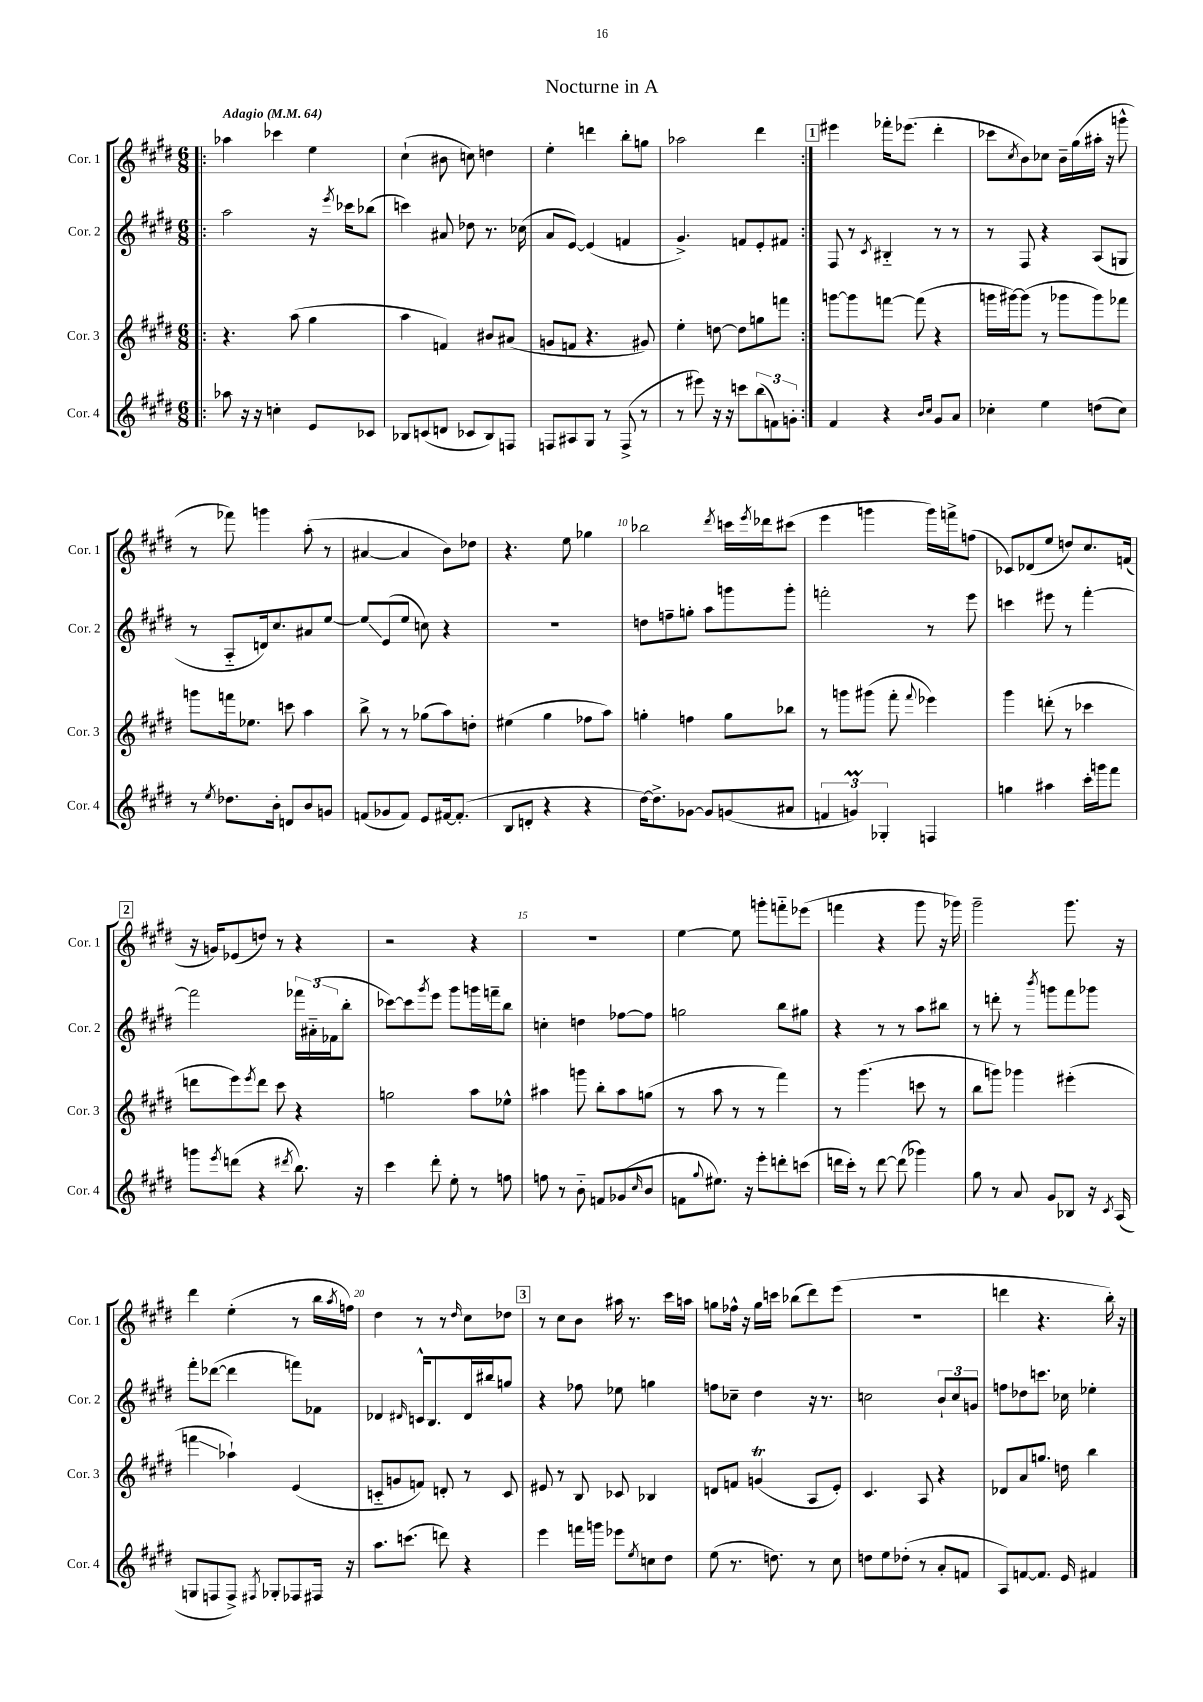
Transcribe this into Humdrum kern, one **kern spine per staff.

**kern	**kern	**kern	**kern
*staff4	*staff3	*staff2	*staff1
*clefG2	*clefG2	*clefG2	*clefG2
*k[f#c#g#d#]	*k[f#c#g#d#]	*k[f#c#g#d#]	*k[f#c#g#d#]
*M6/8	*M6/8	*M6/8	*M6/8
*MM64	*MM64	*MM64	*MM64
=!|:	=!|:	=!|:	=!|:
8aa-\	4.r	2aa\	4aa-\
16r	.	.	.
16r	.	.	.
4cc'\	.	.	4ccc-\
.	(8aa\	.	.
8e/L	4gg#\	16r	4ee\
.	.	8qeee/	.
.	.	16ccc-\LK	.
8c-/J	.	(8bb-\J	.
=	=	=	=
8B-/L	4aa\	4ccc\)	(4cc#`\
(8c/	.	.	.
8d/J	4f/)	8a#/	8b#\
8c-/L	.	8dd-\	8cc\)
8B-/)	8b#/L	8.r	4dd\
8F/J	(8a#/J	.	.
.	.	(16cc-\	.
=	=	=	=
8F/L	8g/L	8a/L	4ee'\
8A#/	8f/J	[8e/J)	.
8G#/J	4.r	(4e/]	4ddd\
8r	.	.	.
(8F^/	.	4f/	8bb'\L
8r	8g#/)	.	8gg\J
=	=	=	=
8r	4ee'\	4.g#^/)	2aa-\
8eee#\)	.	.	.
16r	[8dd\	.	.
16r	.	.	.
8ccc\L	8dd\]L	8f/L	.
(12bb\	8gg\	8e'/	4ddd#\
12f\)	.	.	.
.	8fff\J	8f#/J	.
12g'\J	.	.	.
=:|!	=:|!	=:|!	=:|!
4f#/	[8ggg\L	8F#/	4eee#\
.	8ggg\]	8r	.
.	.	8qc#/	.
4r	[8fff\J	4B#'~/	16fff-'\LK
.	.	.	(8.eee-\J
.	(8fff\]	.	.
16qqb/LL	.	.	.
16qqcc#/JJ	.	.	.
8g#/L	4r	8r	4ddd#'\
8a/J	.	8r	.
=	=	=	=
4cc-'\	16ggg\LL	8r	8ccc-\L
.	[16ggg#\J)	.	.
.	.	.	8qcc#/
.	(8ggg#\]J	8F#/	8b\)
4ee\	8r	4r	8cc-\J
.	8ggg-\L	.	16b~\LL
.	.	.	(16gg#\
(8dd\L	8ggg-\)	(8A/L	16aa#'\JJ
.	.	.	16r
8cc-\J)	8fff-\J	8G/J	8ggg^^\
=	=	=	=
8r	8ggg\L	8r	8r
8qee/	.	.	.
8.dd-\L	16fff\k	8A'~/L	8fff-\)
.	8.ee-\J	.	.
.	.	16d/k)	4ggg\
16b'\Jk	.	8.cc#/	.
8d/L	8ccc\	.	.
8b/	4aa\	8a#/	(8aa'\
8g/J	.	[8ee/J	8r
=	=	=	=
(8f/L	8bb^\	8ee/]L	[4a#/
8g-/	8r	(8e/	.
8f/J)	8r	8ee/J	4a#/]
8e/L	(8gg-\L	8cc\)	.
[16f#/k	8aa\)	4r	8b\L)
(8.f#'/]J	.	.	.
.	8dd'\J	.	8dd-\J
=	=	=	=
8B/L	(4ee#\	2.r	4.r
8d'/J	.	.	.
4r	4gg#\	.	.
.	.	.	8ee\
4r	8ff-\L	.	4gg-\
.	8aa\J)	.	.
=	=	=	=
[16dd#\LK)	4gg'\	8dd\L	2bb-\
8.dd#^\]	.	.	.
.	.	8ff~\	.
[8g-\J	4ff\	8gg'\J	.
8g-/]L	.	8aa\L	.
.	.	.	8qddd#/
(8g/	8gg\L	8ggg\	16ccc\LL
.	.	.	8qeee/
.	.	.	16ddd-\J
8a#/J	8bb-\J	8ggg'\J	(8ccc#\J
=	=	=	=
6f/	8r	2fff'\	4eee\
.	8ggg\L	.	.
6g/)	.	.	.
.	(8ggg#\J	.	4ggg\
6G-'/	.	.	.
.	8fff#'\	.	.
.	8qqfff#/	.	.
4F/	4eee-\)	8r	16ggg\LL)
.	.	.	16fff^\J
.	.	8eee\	(8ff\J
=	=	=	=
4gg\	4ggg#\	4ccc\	8c-/L)
.	.	.	(8d-/
4aa#\	(8ddd'\	8eee#\	8ee/J
.	8r	8r	8dd/L)
16ccc#'\LL	4ccc-\	[4fff#'\	8.cc#/
16ggg\J	.	.	.
8fff#\J	.	.	.
.	.	.	(16f/Jk
=	=	=	=
8ggg\L	8ddd\L	2fff#\]	16r
.	.	.	16g/LK)
8qeee/	.	.	.
(8ddd\J	8eee\)	.	(8e-/
.	8qeee/	.	.
4r	8ddd\J	.	8dd/J)
.	8ccc#\	.	8r
8qddd#/	.	.	.
8.bb\)	4r	24fff-\LL	4r
.	.	(24a#'~\	.
.	.	24f-\J	.
.	.	8bb'\J	.
16r	.	.	.
=	=	=	=
4ccc#\	2gg\	[8ccc-\L)	2r
.	.	8ccc-\]	.
.	.	8qggg#/	.
8ddd#'\	.	8eee\J	.
8ee'\	.	8ggg#\L	.
8r	8aa\L	16ggg\L	4r
.	.	16fff~\J	.
8ff\	8ee-^^\J	8bb\J	.
=	=	=	=
8ff\	4aa#\	4cc'\	2.r
8r	.	.	.
8b'~\	8ggg\	4dd\	.
8f/L	8bb'\L	.	.
(8g-/	8aa#\	[8ff-\L	.
16qqcc#/	.	.	.
8b/J	(8gg\J	8ff-\]J	.
=	=	=	=
8f\L	8r	2gg\	[4ee\
8qqgg#/	.	.	.
8.ee#\J)	8aa\	.	.
.	8r	.	8ee\]
16r	.	.	.
8eee'\L	8r	.	8ggg'\L
8ddd'\	4fff#\)	8bb\L	8fff'~\
(8ccc\J	.	8gg#\J	(8eee-\J
=	=	=	=
16ddd\LL	8r	4r	4fff\
16ccc#'\JJ)	.	.	.
8r	(4.ggg#\	.	.
[8ddd\	.	8r	4r
(8ddd\]	.	8r	.
4ggg-\)	8ccc\	8aa\L	8ggg#\
.	8r	8bb#\J	16r
.	.	.	16ggg-\)
=	=	=	=
8gg#\	8bb\L	8r	2ggg#~\
8r	8ggg\J)	8ddd'\	.
8a/	4ggg-\	8r	.
.	.	8qbbb/	.
8g#/L	.	8ggg\L	.
8B-/J	(4eee#'\	8fff#\	8.ggg#\
16r	.	8ggg-\J	.
8qc#/	.	.	.
(16A/	.	.	16r
=	=	=	=
8G/L	4fff\	8fff#'\L	4ddd#\
8F/	.	([8ddd-\J	.
8F^/J)	4aa-`\)	4ddd-\]	(4ee'\
8qF#/	.	.	.
8G-'/L	.	.	.
8F-/	(4e/	8fff\L)	8r
16F#/Jk	.	8f-\J	16bb\LL
.	.	.	8qaa/
16r	.	.	16ff\JJ)
=	=	=	=
8.aa\L	8c'~/L	4d-/	4dd#\
.	8g/	.	.
(8.ccc\J	.	.	.
.	.	16qqd#/	.
.	8f/J)	16c^^/LK	8r
.	.	8.B/	.
8ddd\)	8d'/	.	8r
.	.	.	16qqdd#/
4r	8r	16d#/L	8cc#\L
.	.	16bb#/J	.
.	8c/	8gg/J	8dd-\J
=	=	=	=
4eee\	8e#/	4r	8r
.	8r	.	8cc#\L
16fff\LL	8B/	8ff-\	8b\J
16ggg\JJ	.	.	.
8eee-\L	8c-/	8ee-\	16aa#\
.	.	.	8.r
8qee/	.	.	.
8cc\	4B-/	4gg\	.
8dd#\J	.	.	16ccc#\LL
.	.	.	16aa\JJ
=	=	=	=
(8ee\	8d/L	8ff\L	8gg\L
8.r	8f/J	8cc-~\J	16ff-^^\Jk
.	.	.	16r
.	(4g/	4dd#\	16gg\LL
8.dd\)	.	.	16ccc\JJ
.	.	.	(8bb-\L
8r	8A/L	16r	8ddd#\)
.	.	8.r	.
8cc#\	8e'/J)	.	(8eee\J
=	=	=	=
8dd\L	4.c#/	2cc\	2.r
8ee\	.	.	.
(8dd-'\J	.	.	.
8r	8A/	.	.
8a'/L	4r	12b`/L	.
.	.	12cc/	.
8f/J	.	.	.
.	.	12g/J	.
=	=	=	=
8A/L)	8d-/L	8ff\L	4ddd\
[8f/	8a/	8dd-\	.
8.f/]J	8.gg/J	8.ccc\J	4.r
16e/	16dd\	16cc-\	.
4f#/	4bb\	4ee-'\	.
.	.	.	16bb'\)
.	.	.	16r
==	==	==	==
*-	*-	*-	*-
